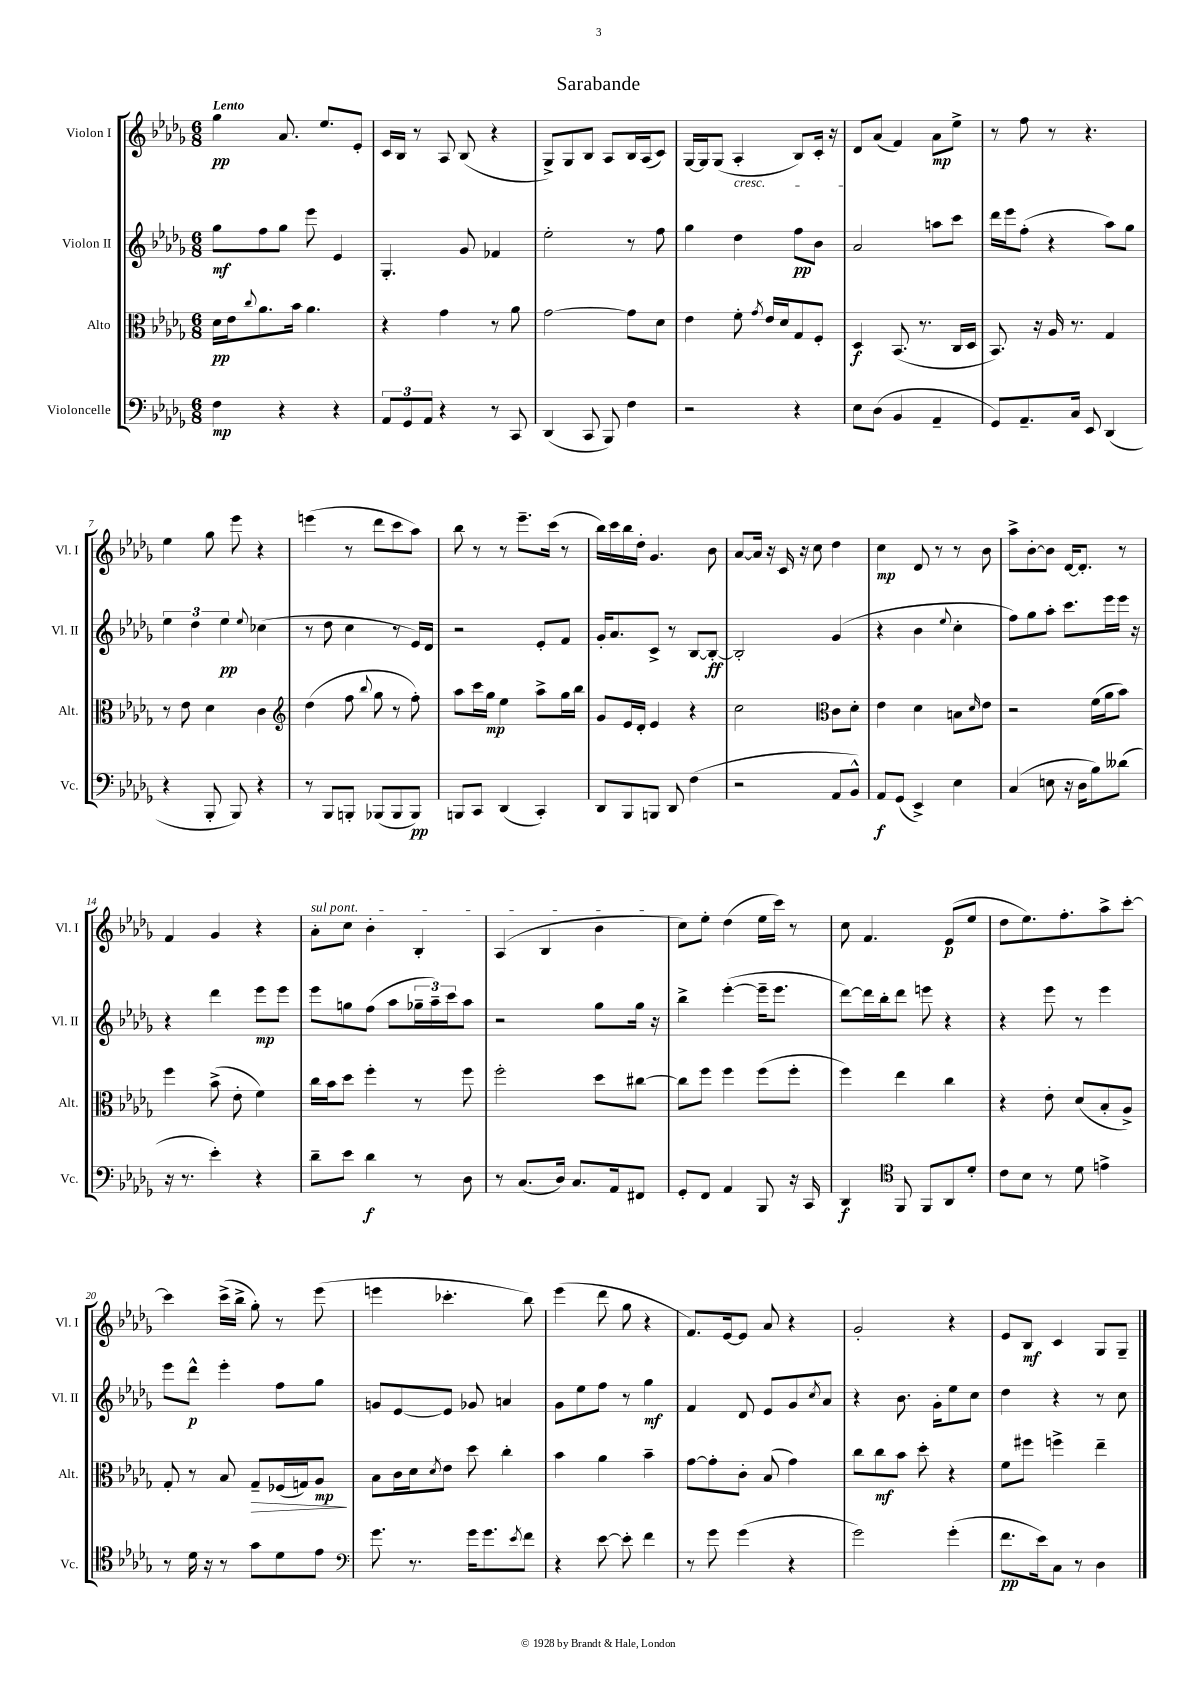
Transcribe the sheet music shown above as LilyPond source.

\header { title = "Sarabande" }
<<
\new StaffGroup <<
\new Staff = "s0" \with { instrumentName = "Violon I" shortInstrumentName = "Vl. I" } {
    \clef treble \key des \major \numericTimeSignature \time 6/8 \tempo "Lento"
    ges''4\pp aes'8. ees''8. ees'8-. |
    c'16 bes16 r8 aes8 bes8( r4 |
    ges8->) ges8 bes8 aes8 bes16 aes16( c'8) |
    ges16~ ges16 ges8( aes4-.\cresc bes8) c'16-. r16 |
    des'8\! aes'8( f'4) aes'8\mp ees''8-> |
    r8 f''8 r8 r4. |
    ees''4 ges''8 ees'''8 r4 |
    e'''4( r8 des'''8 c'''8 aes''8) |
    bes''8 r8 r8 ees'''8.-- c'''16( r8 |
    bes''16) c'''16 bes''16 des''16-. ges'4. bes'8 |
    aes'8~ aes'16 r16 c'16 r16 c''8 des''4 |
    c''4\mp des'8 r8 r8 bes'8 |
    aes''8-> bes'8~-. bes'8 des'16~ des'8.-. r8 |
    f'4 ges'4 r4 |
    \once \override TextSpanner.bound-details.left.text = \markup { \italic "sul pont." } aes'8-.\startTextSpan c''8 bes'4-. bes4-. |
    aes4( bes4 bes'4\stopTextSpan |
    c''8) ees''8-. des''4( ees''16 c'''16) r8 |
    c''8 f'4. ees'8\p( ees''8 |
    des''8 ees''8.) f''8.-. aes''8-> c'''8~-. |
    c'''4 c'''16->( bes''16-> ges''8-.) r8 ees'''8( |
    e'''4 ces'''4.-. bes''8) |
    ees'''4( des'''8 ges''8 r4 |
    f'8.) ees'16~ ees'8 aes'8 r4 |
    ges'2-. r4 |
    ees'8 bes8\mf c'4 ges8 ges8-- \bar "|." |
}
\new Staff = "s1" \with { instrumentName = "Violon II" shortInstrumentName = "Vl. II" } {
    \clef treble \key des \major \numericTimeSignature \time 6/8
    ges''8\mf f''8 ges''8 ees'''8 ees'4 |
    ges4.-. ges'8 fes'4 |
    ees''2-. r8 f''8 |
    ges''4 des''4 f''8\pp bes'8 |
    aes'2 a''8 c'''8 |
    des'''16 ees'''16 f''8-.( r4 aes''8) ges''8 |
    \tuplet 3/2 { ees''4 des''4 ees''4\pp } \appoggiatura { ees''8 } ces''4( |
    r8 des''8 c''4 r8 ees'16) des'16 |
    r2 ees'8-. f'8 |
    ges'16-. aes'8. c'8-> r8 bes8~ bes8~-.\ff |
    bes2-. ges'4( |
    r4 bes'4 \appoggiatura { ees''8 } c''4-. |
    f''8) ges''8 aes''8-. c'''8. ees'''16 ees'''16 r16 |
    r4 des'''4 ees'''8\mp ees'''8 |
    ees'''8 g''8 f''8( aes''8 \tuplet 3/2 { ges''16-- aes''16--) c'''16 } aes''8 |
    r2 ges''8 ges''16 r16 |
    bes''4-> ees'''4~-.( ees'''16-- ees'''8. |
    des'''8~) des'''16 bes''16-. des'''8 e'''8 r4 |
    r4 ees'''8 r8 ees'''4 |
    ees'''8 des'''8-^\p ees'''4-. f''8 ges''8 |
    g'8 ees'8~ ees'8 ges'8 a'4 |
    ges'8 ees''8 f''8 r8 ges''4\mf |
    f'4 des'8 ees'8 ges'8 \acciaccatura { c''8 } aes'8 |
    r4 bes'8. ges'16-. ees''8 c''8 |
    des''4 r4 r8 c''8 \bar "|." |
}
\new Staff = "s2" \with { instrumentName = "Alto" shortInstrumentName = "Alt." } {
    \clef alto \key des \major \numericTimeSignature \time 6/8
    des'16\pp ees'16 \appoggiatura { c''8 } aes'8. bes'16 aes'4. |
    r4 ges'4 r8 aes'8 |
    ges'2~ ges'8 des'8 |
    ees'4 f'8-. \acciaccatura { ges'8 } ees'16 des'16 ges8 f8-. |
    des4\f bes,8.( r8. c16 des16 |
    bes,8.) r16 aes16 r8. ges4 |
    r8 ees'8 des'4 c'4 |
    \clef treble des''4( f''8 \appoggiatura { bes''8 } ges''8 r8 f''8-.) |
    aes''8 c'''16 ges''16\mp ees''4 aes''8-> ges''16 bes''16 |
    ges'8 ees'16 des'16-. ees'4 r4 |
    c''2 \clef alto c'8 des'8-. |
    ees'4 des'4 b8 \grace { des'16 } ees'8 |
    r2 f'16( aes'16 bes'8) |
    f''4 bes'8->( ees'8-. f'4) |
    c''16 bes'16 des''8 f''4-. r8 f''8 |
    f''2-. des''8 cis''8~ |
    cis''8 f''8 f''4 f''8( f''8-. |
    f''4) ees''4 c''4 |
    r4 ees'8-. des'8( bes8-. aes8->) |
    ges8-. r8 bes8 ges8--\> fes16( g16) aes8\mp\! |
    bes8 c'16 des'16 \acciaccatura { des'8 } ees'8 des''8 c''4-. |
    bes'4 aes'4 bes'4-- |
    ges'8~ ges'8-. c'8-. bes8( ges'4) |
    c''8 c''8\mf bes'8 des''8-. r4 |
    f'8 fis''8 f''4-> ees''4-- \bar "|." |
}
\new Staff = "s3" \with { instrumentName = "Violoncelle" shortInstrumentName = "Vc." } {
    \clef bass \key des \major \numericTimeSignature \time 6/8
    f4\mp r4 r4 |
    \tuplet 3/2 { aes,8 ges,8 aes,8 } r4 r8 c,8 |
    des,4( c,8 bes,,8) f4 |
    r2 r4 |
    ees8 des8( bes,4 aes,4-- |
    ges,8) aes,8.-- c16 ees,8 des,4( |
    r4 bes,,8-. bes,,8) r4 |
    r8 bes,,8 b,,8-. bes,,8( bes,,8 bes,,8\pp) |
    b,,8 c,8 des,4( c,4-.) |
    des,8 bes,,8 b,,8 des,8 f4( |
    r2 aes,8 bes,8-^) |
    aes,8\f ges,8( ees,4->) ees4 |
    c4( e8 r16 des16 bes8) deses'8( |
    r16 r8. ees'4-.) r4 |
    des'8-- ees'8 des'4\f r8 des8 |
    r8 c8.( des16) c8. aes,16 fis,8 |
    ges,8-. f,8 aes,4 bes,,8 r16 c,16 |
    des,4\f \clef tenor f,8 f,8 aes,8 des'8-. |
    c'8 bes8 r8 des'8 e'4-> |
    r8 des'16 r16 r8 ges'8 des'8 ees'8 |
    \clef bass ges'8. r8. ges'16 ges'8. \acciaccatura { ees'8 } f'8 |
    r4 ees'8~ ees'8-. f'4 |
    r8 ges'8 ges'4( r4 |
    ges'2) ges'4-.( |
    f'8.\pp ees'16) c8 r8 des4 \bar "|." |
}
>>
>>
